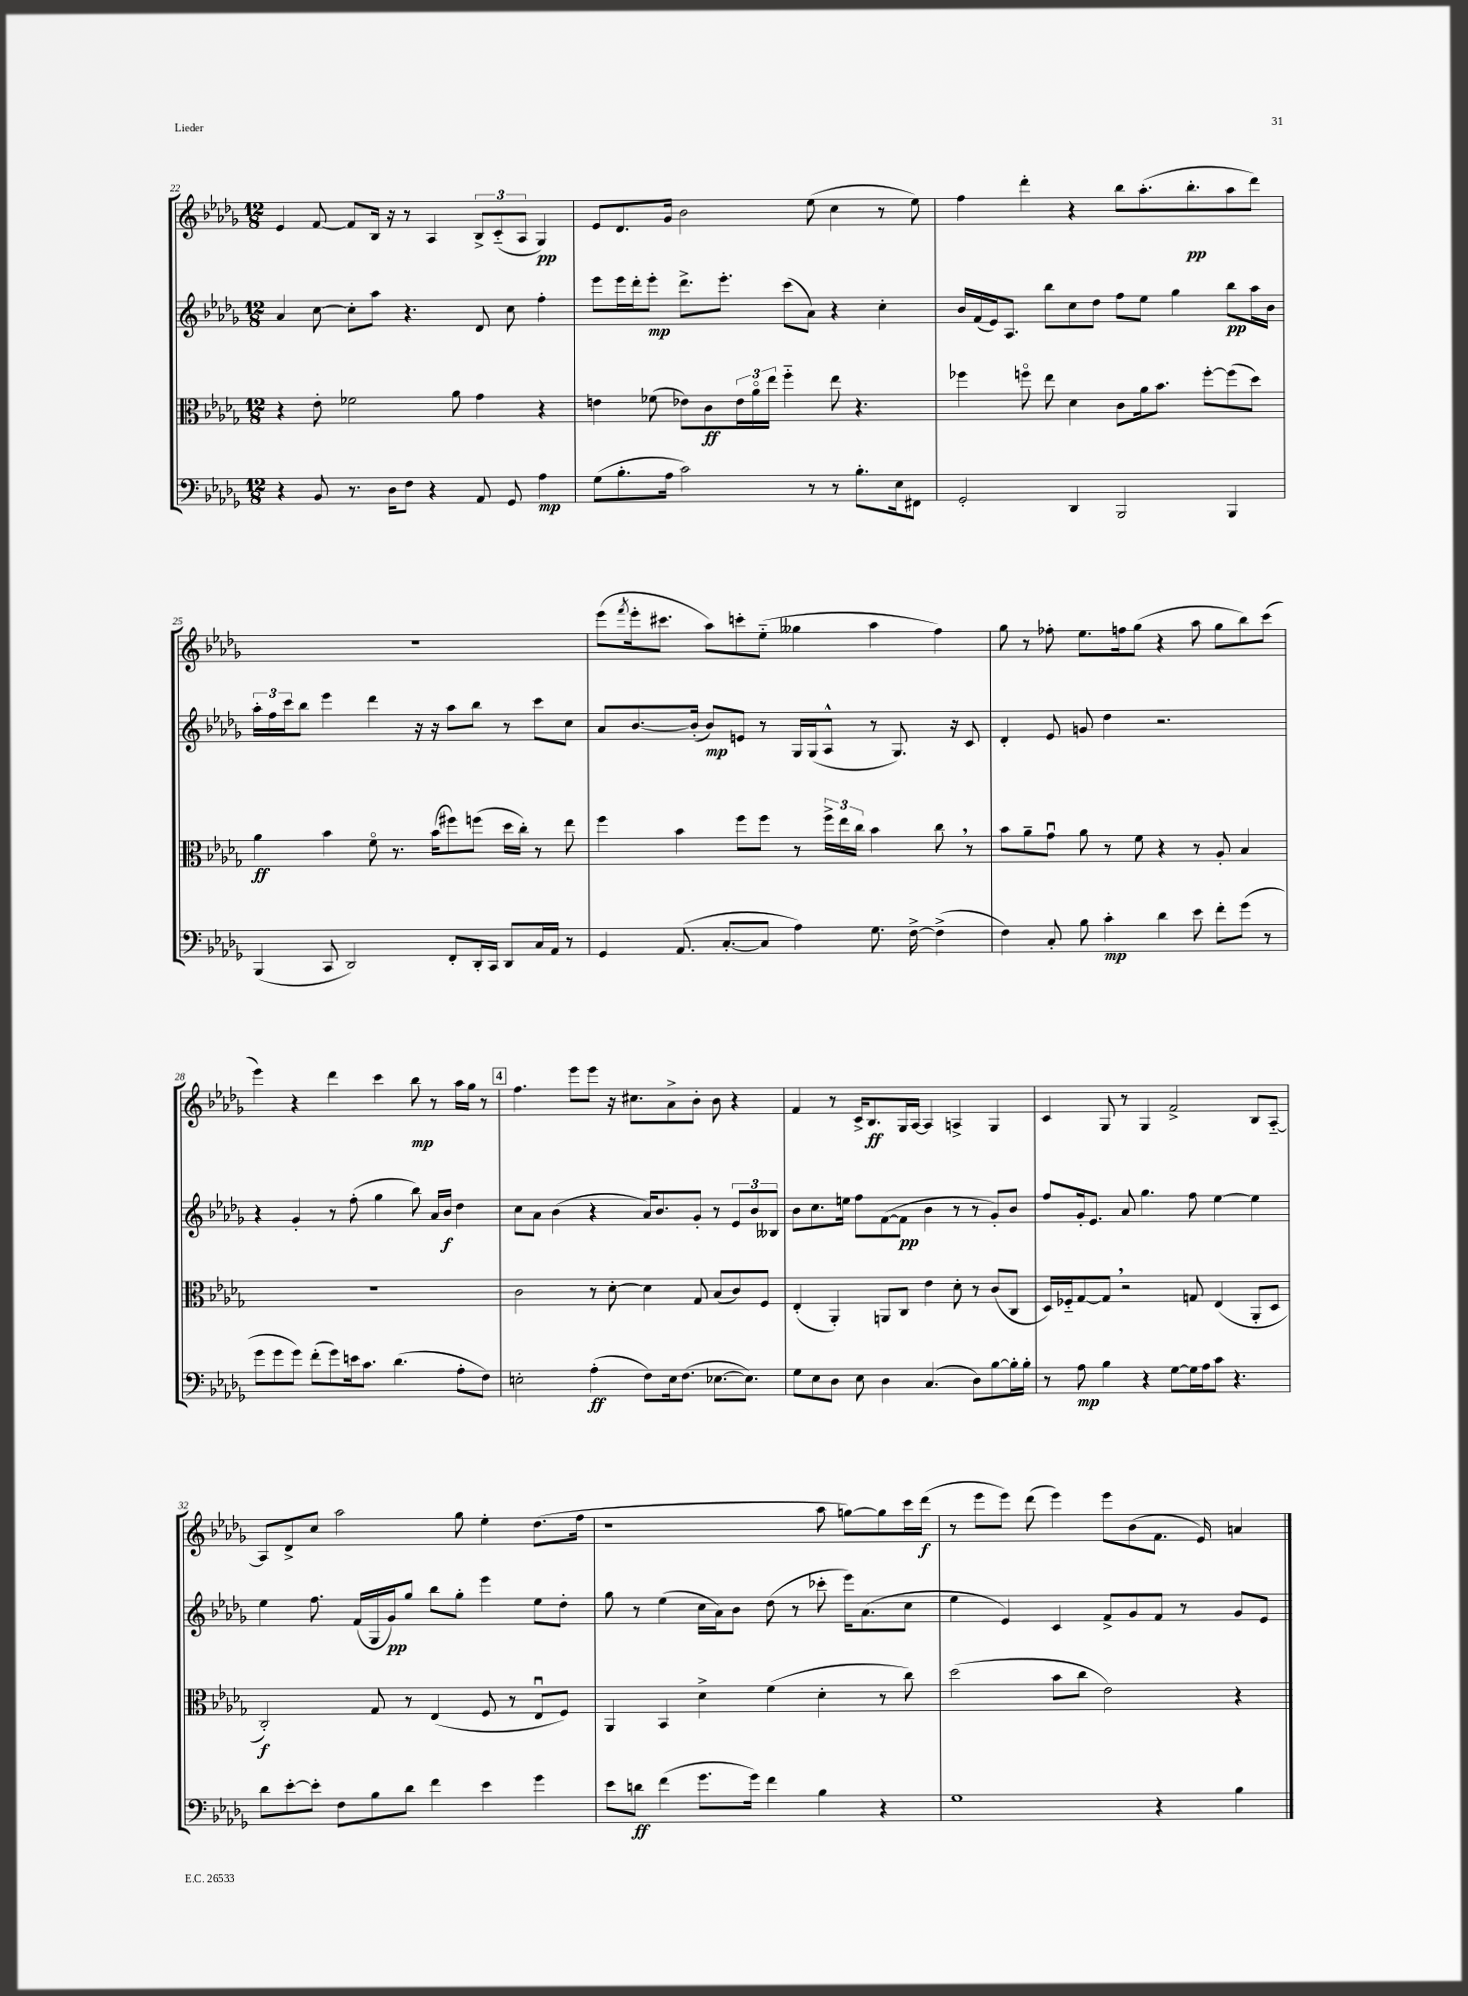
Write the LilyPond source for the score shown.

<<
\new StaffGroup <<
\new Staff = "s0" {
    \clef treble \key des \major \numericTimeSignature \time 12/8
    ees'4 f'8~ f'8 bes16 r16 r8 aes4 \tuplet 3/2 { bes8-> c'8-_( aes8 } ges4\pp) |
    ees'8 des'8. ges'16 bes'2 ees''8( c''4 r8 ees''8) |
    f''4 des'''4-. r4 bes''8 aes''8.-.( bes''8.-.\pp aes''8 des'''8) |
    R1. |
    ees'''8( \acciaccatura { f'''8 } ees'''16-. cis'''8. aes''8) c'''8-. ees''8-_( geses''4 aes''4 f''4) |
    ges''8 r8 fes''8-. ees''8. f''16 ges''8( r4 aes''8 ges''8 bes''8) c'''8( |
    ees'''4) r4 des'''4 c'''4 bes''8\mp r8 aes''16 ges''16 r8 |
    \mark \markup { \box "4" } f''4. ees'''8 ees'''8 r16 cis''8. aes'8-> bes'8-. bes'8 r4 |
    f'4 r8 c'16-> bes8.\ff ges16 aes16~ aes4 a4-> ges4 |
    c'4 ges8 r8 ges4 f'2-> bes8 aes8~-_ |
    aes8 des'8-> c''8 aes''2 ges''8 ees''4-. des''8.( f''16 |
    r1 aes''8 g''8~) g''8 c'''16 des'''16\f( |
    r8 ees'''8 ees'''8) des'''8( ees'''4) ees'''8 bes'8( f'8. ees'16) a'4 \bar "|." |
}
\new Staff = "s1" {
    \clef treble \key des \major \numericTimeSignature \time 12/8
    aes'4 c''8~ c''8-. aes''8 r4. des'8 c''8 f''4-. |
    ees'''8 ees'''16 des'''16-. ees'''8-.\mp des'''8.-> ees'''8.-. c'''8( aes'8) r4 c''4-. |
    bes'16 f'16( ees'16) aes8. bes''8 c''8 des''8 f''8 ees''8 ges''4 bes''8\pp aes''16 bes'16 |
    \tuplet 3/2 { aes''16-. f''16 c'''16 } bes''8 ees'''4 des'''4 r16 r16 aes''8 bes''8 r8 c'''8 c''8 |
    aes'8 bes'8.~ bes'16-.( bes'8\mp) e'8 r8 ges16 ges16( aes8-^ r8 ges8.) r16 c'8 |
    des'4-. ees'8 g'8 des''4 r2. |
    r4 ges'4-. r8 f''8-.( ges''4 bes''8) aes'16 bes'16\f des''4 |
    \mark \markup { \box "4" } c''8 aes'8 bes'4( r4 aes'16) bes'8. ges'8-. r8 \tuplet 3/2 { ees'8 bes'8 beses8 } |
    bes'8 c''8. e''16 f''8 f'8~( f'8\pp bes'4 r8 r8 ges'8-.) bes'8 |
    f''8 ges'16-. ees'8. aes'8 ges''4. f''8 ees''4~ ees''4 |
    ees''4 f''8. f'16( ges16 ges'16\pp) ges''8 bes''8 ges''8-. ees'''4 ees''8 des''8-. |
    ges''8 r8 ees''4( c''16 aes'16) bes'8 des''8( r8 ces'''8-. ees'''16) aes'8.( c''8 |
    ees''4 ees'4) c'4 f'8-> ges'8 f'8 r8 ges'8 ees'8 \bar "|." |
}
\new Staff = "s2" {
    \clef alto \key des \major \numericTimeSignature \time 12/8
    r4 ees'8-. fes'2 aes'8 ges'4 r4 |
    e'4 fes'8( ees'8) c'8\ff \tuplet 3/2 { ees'16 aes'16\flageolet ees''16 } f''4-_ ees''8 r4. |
    fes''4 f''8\flageolet ees''8 des'4 c'8 aes'16 bes'8. f''8~-. f''8( des''8) |
    aes'4\ff bes'4 f'8\flageolet r8. bes'16( fis''8) f''8( des''16 c''16-.) r8 ees''8 |
    f''4 bes'4 f''8 f''8 r8 \tuplet 3/2 { f''16-> ees''16 c''16 } bes'4 c''8 \breathe r8 |
    bes'8 aes'8-- ges'8\downbow aes'8 r8 f'8 r4 r8 aes8-. bes4 |
    R1. |
    \mark \markup { \box "4" } c'2 r8 des'8~-. des'4 ges8 bes8( c'8) f8 |
    ees4-.( aes,4-.) a,8 c8 ees'4 des'8-. r8 c'8( c8 |
    des16) fes16-_ ges8~ ges8 \breathe r2 g8 ees4( aes,8-. des8 |
    c2-.\f) ges8 r8 ees4( f8 r8 ees8\downbow f8) |
    aes,4 bes,4 des'4-> f'4( des'4-. r8 c''8) |
    des''2( bes'8 c''8 ees'2) r4 \bar "|." |
}
\new Staff = "s3" {
    \clef bass \key des \major \numericTimeSignature \time 12/8
    r4 bes,8 r8. des16 f8 r4 aes,8 ges,8 aes4\mp |
    ges8( bes8.-. aes16 c'2) r8 r8 bes8.-. ees16 fis,8 |
    ges,2-. des,4 bes,,2 bes,,4 |
    bes,,4( c,8 des,2) f,8-. des,16-. c,16 des,8 c16 aes,16 r8 |
    ges,4 aes,8.( c8.~-. c8 aes4) ges8. f16~-> f4->( |
    f4) c8-. bes8 c'4-.\mp des'4 ees'8 f'8-. ges'8( r8 |
    ges'8 ges'8 ges'8) f'8-.( ges'8) e'16 c'8. des'4.( aes8-. f8) |
    \mark \markup { \box "4" } e2-. aes4-.\ff( f8) e16 f8.( ees8.~ ees8.) |
    ges8 ees8 des8 ees8 des4 c4.( des8) bes8~ bes16-. bes16-. |
    r8 aes8\mp bes4 r4 ges8~ ges16 aes16 c'8 r4. |
    des'8 ees'8~-. ees'8-. f8 bes8 des'8 f'4 ees'4 ges'4 |
    ees'8 d'8\ff f'4( ges'8. ges'16) f'4 bes4 r4 |
    ges1 r4 bes4 \bar "|." |
}
>>
>>
\layout { \context { \Score currentBarNumber = #22 } }
